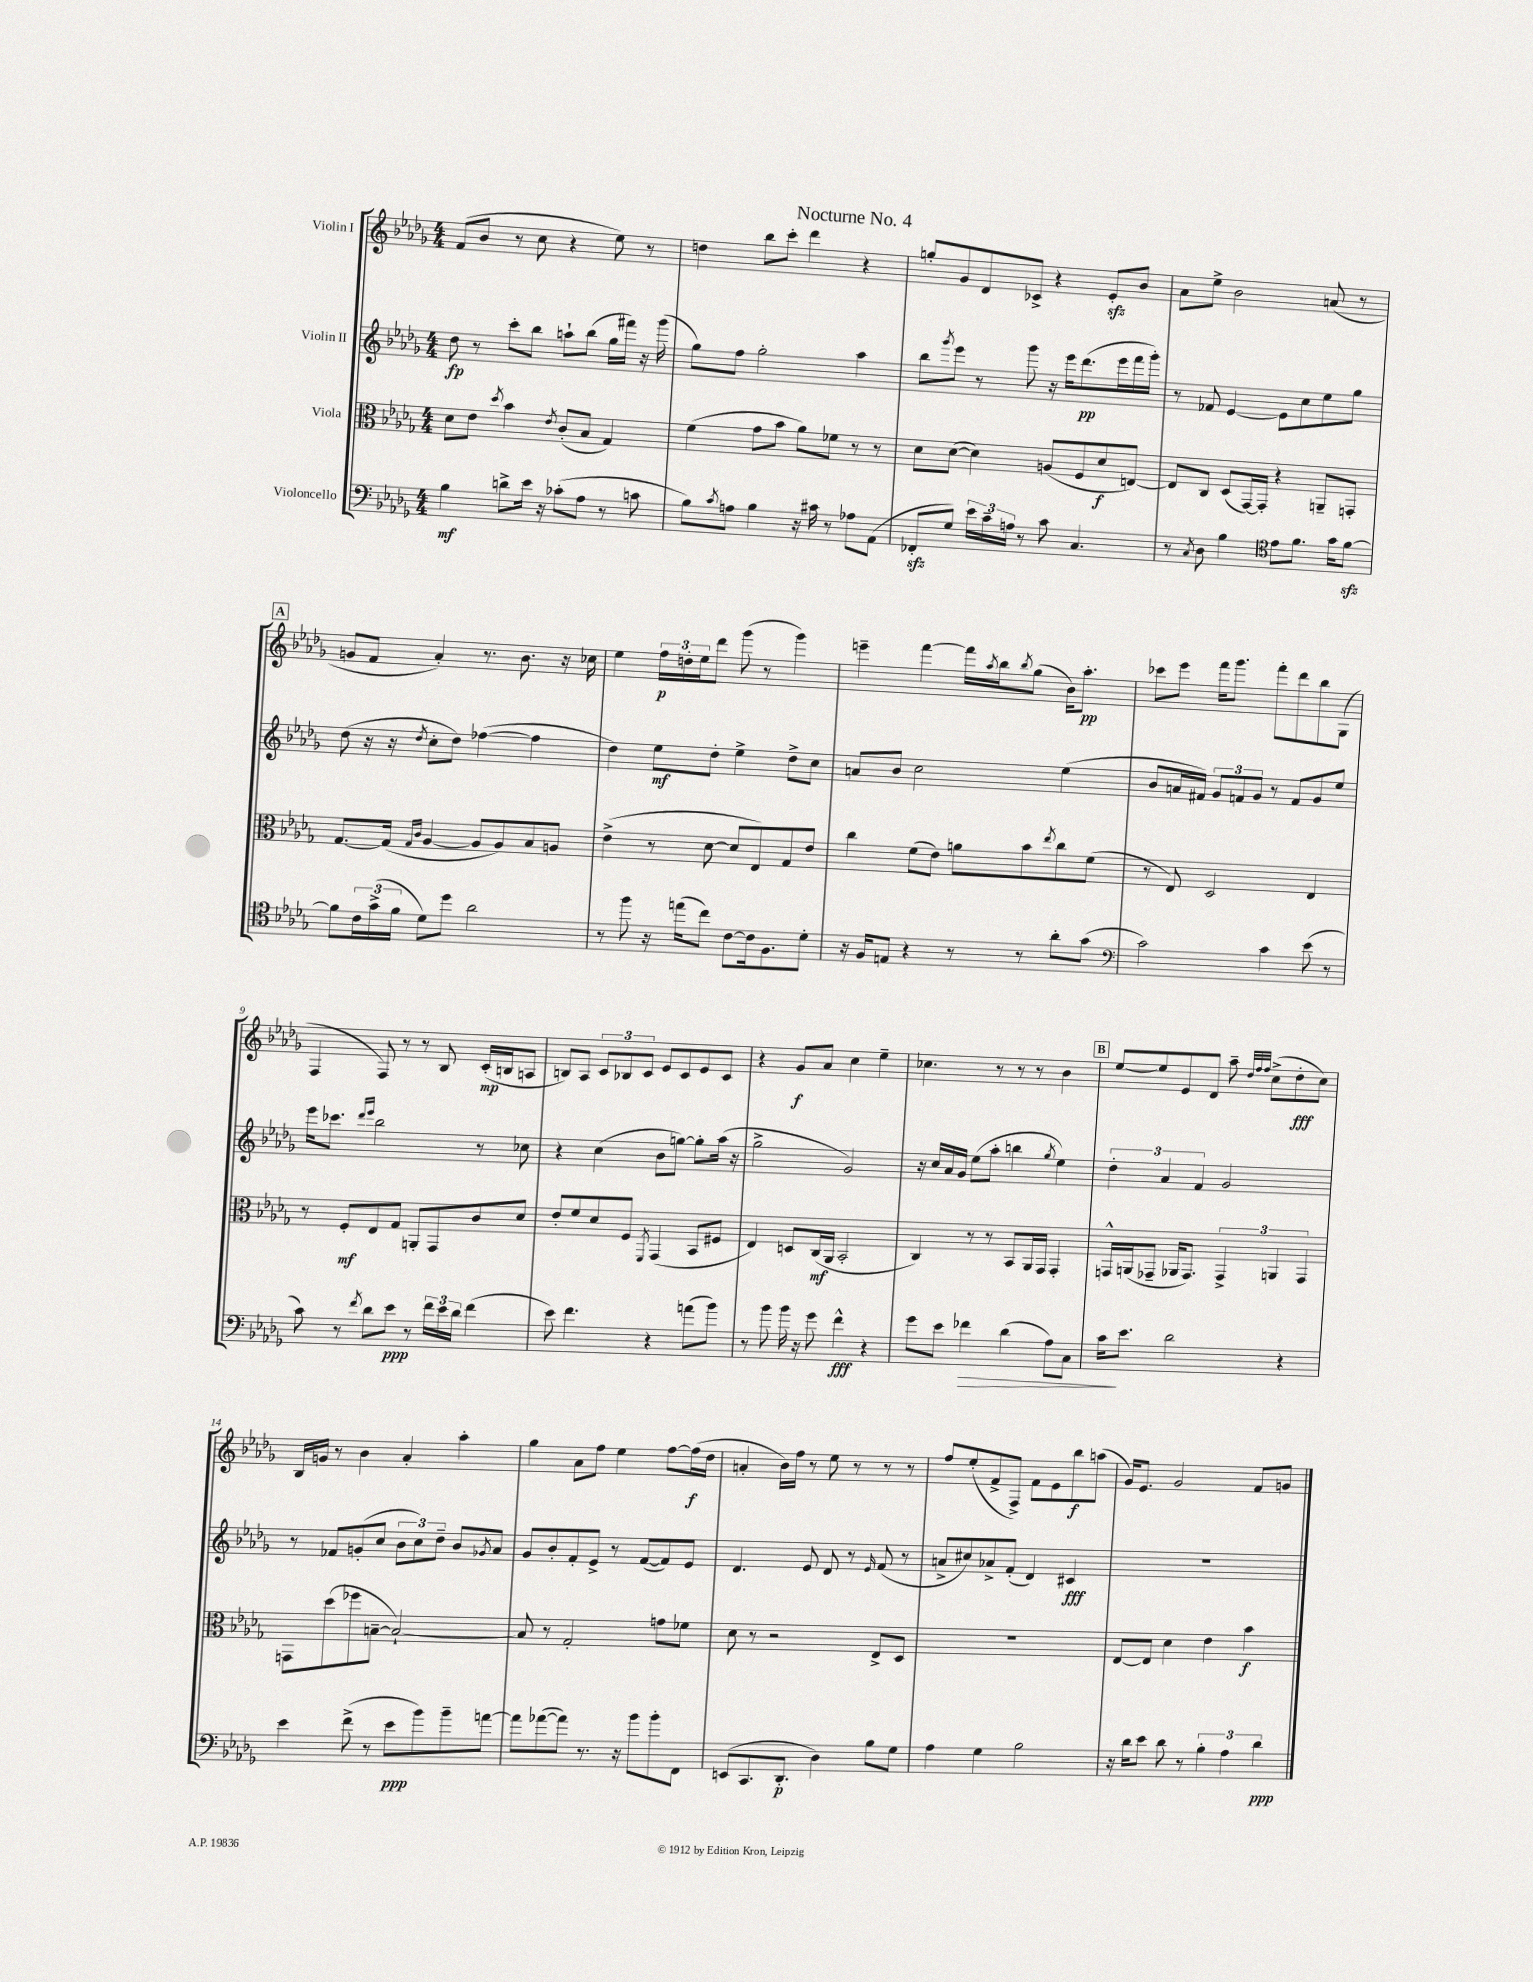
\header { title = "Nocturne No. 4" }
<<
\new StaffGroup <<
\new Staff = "s0" \with { instrumentName = "Violin I" } {
    \clef treble \key des \major \numericTimeSignature \time 4/4
    f'8( bes'8 r8 c''8 r4 ees''8) r8 |
    d''4 bes''8 c'''8-. des'''4 r4 |
    g''8-. ges'8 des'8 ces'8-> r4 ees'8-.\sfz bes'8 |
    aes'8 ees''8-> bes'2 a'8( r8 |
    \mark \markup { \box "A" } g'8 f'8 aes'4-.) r8. bes'8. r16 ces''16 |
    ees''4 \tuplet 3/2 { f''16\p d''16-. ees''16 } des'''8 ges'''8( r8 ges'''4) |
    e'''4-- f'''4~ f'''16 \acciaccatura { aes''8 } bes''16 \acciaccatura { bes''8 } ges''8( bes'16) aes''8.-.\pp |
    ces'''8 ees'''8 f'''16 ges'''8. f'''8-. des'''8 bes''8 ges8( |
    f4 f8) r8 r8 bes8 c'16-.\mp( b16 a8 |
    b8) aes8 \tuplet 3/2 { c'8 bes8 c'8 } ees'8 c'8 ees'8 c'8 |
    r4 ges'8\f aes'8 c''4 ees''4-- |
    ces''4. r8 r8 r8 bes'4 |
    \mark \markup { \box "B" } ees''8~ ees''8 ees'8 des'8 aes''8-- \grace { des''32 f''32 f''32 } c''8->( des''8-.\fff c''8) |
    bes16 g'16 r8 bes'4 aes'4-. aes''4-. |
    ges''4 aes'8 f''8 ees''4 f''8~ f''16\f( des''16 |
    a'4-. bes'16) f''16 r8 ees''8 r8 r8 r8 |
    f''8 ees''8-.( f'8-> f8->) f'8 ees'8 bes''8\f a''8( |
    ges'16) ees'8. ges'2 f'8 g'8 \bar "|." |
}
\new Staff = "s1" \with { instrumentName = "Violin II" } {
    \clef treble \key des \major \numericTimeSignature \time 4/4
    des''8\fp r8 c'''8-. bes''8 a''8-! bes''8( ges''16 fis'''16) r16 ges'''16( |
    ges''8) f''8 ges''2-. aes''4 |
    bes''8 \acciaccatura { ges'''8 } ees'''8 r8 ges'''8 r16 ees'''16 des'''8.\pp( ees'''16 f'''16 ges'''16-.) |
    r8 fes'8 ees'4~ ees'8 c''8 ees''8 ges''8 |
    \mark \markup { \box "A" } des''8( r16 r16 \acciaccatura { des''8 } c''8-. des''8) fes''4~( fes''4 |
    des''4) ees''8\mf des''8-. ees''4-> des''8-> c''8 |
    a'8 bes'8 c''2 ees''4( |
    bes'8 a'16 fis'16) \tuplet 3/2 { ges'8 f'8 ges'8 } r8 f'8 ges'8 ees''8 |
    ees'''16 ces'''8. \grace { des'''16 ees'''16 } bes''2 r8 ces''8 |
    r4 c''4( bes'8 g''8~) g''8-. aes''16( r16 |
    ges''2-> ges'2) |
    r16 c''16 aes'16 ges'16 ees''8( aes''8-. b''4 \acciaccatura { ges''8 } ees''4) |
    \mark \markup { \box "B" } \tuplet 3/2 { des''4-. aes'4 f'4 } ges'2 |
    r8 fes'8 g'8-.( c''8 \tuplet 3/2 { bes'8 c''8) des''8-- } bes'8 \acciaccatura { ges'8 } aes'8 |
    ges'8 bes'8-. f'8-. ees'8-> r8 f'8~( f'8) ees'8 |
    des'4. ees'8 des'8 r8 \grace { ees'16 } f'8( r8 |
    a'8-> cis''8) aes'8-> f'8-.( des'4) cis'4\fff |
    R1 \bar "|." |
}
\new Staff = "s2" \with { instrumentName = "Viola" } {
    \clef alto \key des \major \numericTimeSignature \time 4/4
    des'8 ees'8 \acciaccatura { des''8 } bes'4 \acciaccatura { ees'8 } c'8-.( bes8 ges4) |
    f'4( ges'8 bes'8 aes'8) fes'8 r8 r8 |
    des'8 des'8~( des'4) a8( f8 des'8\f e8~) |
    e8 c8 des8( ges,16~) ges,16-. r4 a,8-- g,8-. |
    \mark \markup { \box "A" } ges8.~ ges16( \grace { ges16 c'16 } aes4~ aes8 aes8) bes8 a8 |
    ees'4->( r8 des'8~ des'8 ees8) ges8 ees'8 |
    c''4 f'8( ees'8) a'8 bes'8 \acciaccatura { ees''8 } c''8 f'8( |
    r8 ees8) des2 ees4 |
    r8 f8-.\mf ees8 ges8 a,8-. ges,8 c'8 des'8 |
    ees'8-. f'8 des'8 f8 \acciaccatura { f,8 } ges,4( bes,8 fis8 |
    ees4) d8 c16\mf( aes,16 bes,2-. |
    c4) r8 r8 bes,8 aes,16 ges,16 ges,4-. |
    \mark \markup { \box "B" } g,16-^ a,16( ges,8-- aes,16 ges,8.) \tuplet 3/2 { ges,4-> a,4 ges,4 } |
    g,8 des''8( fes''8 b8~-- b2~-!) |
    b8 r8 ges2-. g'8 fes'8 |
    des'8 r8 r2 ees8-> des8 |
    R1 |
    ees8~ ees8 des'4 ees'4 bes'4\f \bar "|." |
}
\new Staff = "s3" \with { instrumentName = "Violoncello" } {
    \clef bass \key des \major \numericTimeSignature \time 4/4
    bes4\mf d'8-> ees'16 r16 ces'8-.( aes8 r8 c'8 |
    bes8) \acciaccatura { c'8 } a8 bes4 r16 cis'16 r8 aes8 aes,8( |
    fes,8-.\sfz ges8) \tuplet 3/2 { ees'16 c'16-- a16 } r8 c'8 c4. |
    r8 \acciaccatura { c8 } des8 bes4 \clef tenor ees'8 f'8. ges'16 f'8~\sfz |
    \mark \markup { \box "A" } f'8 \tuplet 3/2 { c'16 ges'16->( f'16 } des'8) des''8 aes'2 |
    r8 f''8 r16 e''16( c''8) c'8~ c'16 f8. des'8-. |
    r16 f16 e8 r4 r8 r8 aes'8-. ges'8( |
    \clef bass c'2) c'4 ees'8( r8 |
    c'8) r8 \acciaccatura { f'8 } des'8 ees'8\ppp r8 \tuplet 3/2 { f'16 ees'16 des'16 } f'4( |
    ees'8) f'4. r4 a'8( bes'8) |
    r8 bes'8 bes'16 r16 ges'8 f'4-^\fff r4 |
    ges'8 ees'8 fes'4\> des'4( aes8) c8 |
    \mark \markup { \box "B" } c'16\! ees'8. des'2 r4 |
    ees'4 f'8->( r8 ees'8\ppp bes'8) bes'8-- a'8~ |
    a'8 aes'8~( aes'8) r8. r16 bes'8 bes'8-. f,8 |
    e,8( c,8. des,8.-.\p des4) bes8 ges8 |
    aes4 ges4 bes2 |
    r16 des'16 ees'8 des'8 r8 \tuplet 3/2 { bes4-. aes4 des'4\ppp } \bar "|." |
}
>>
>>
